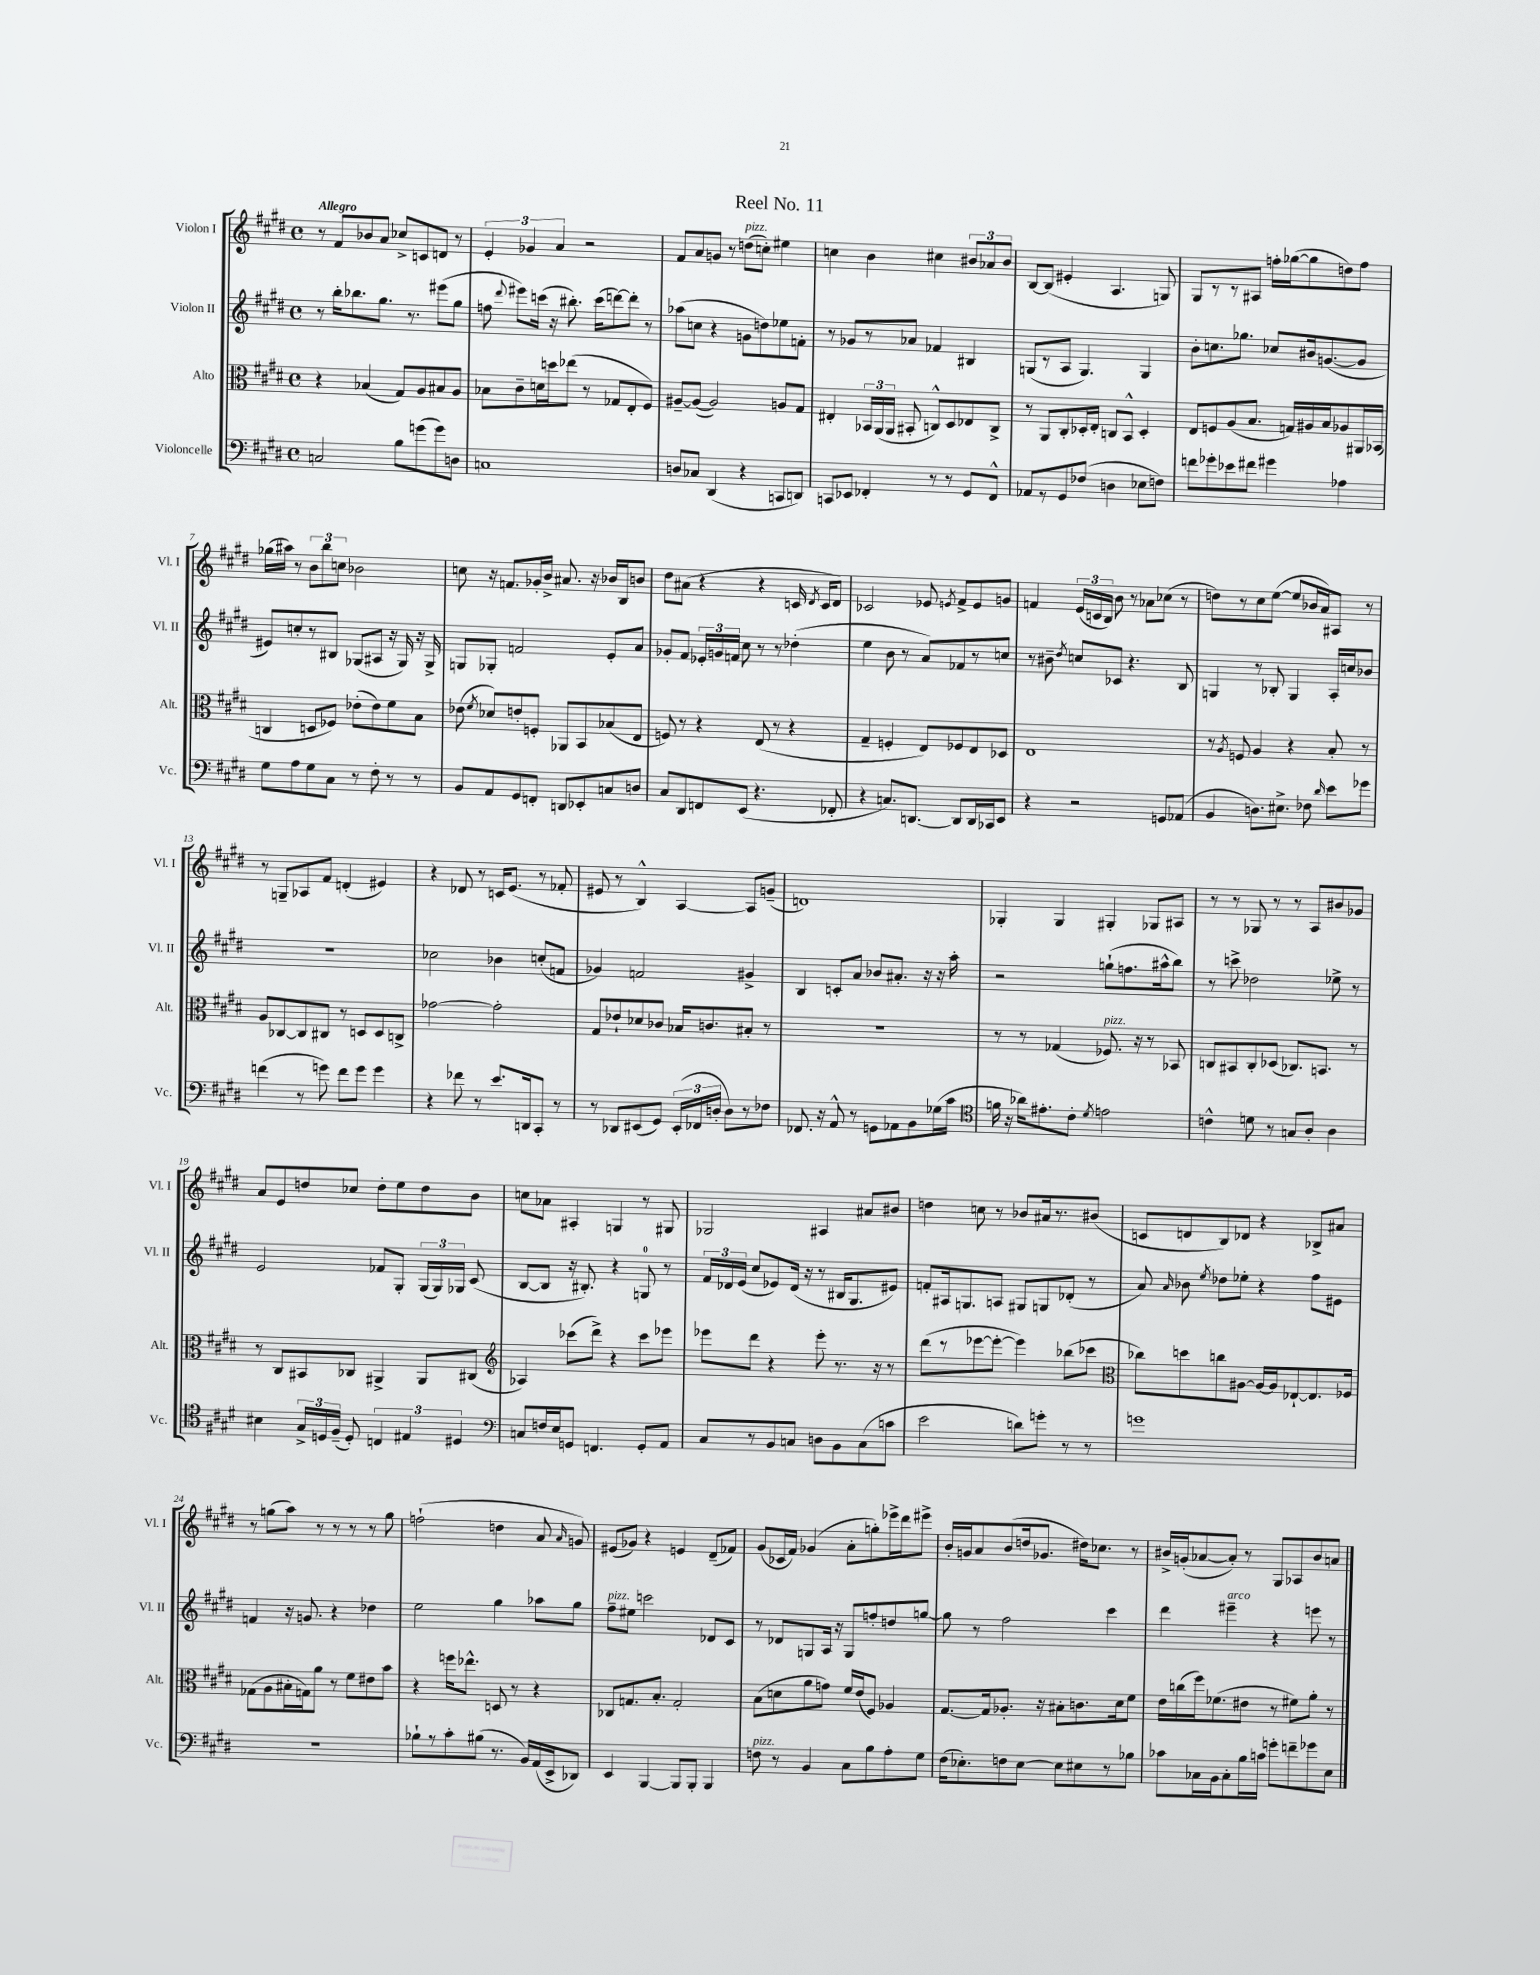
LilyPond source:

\header { title = "Reel No. 11" }
<<
\new StaffGroup <<
\new Staff = "s0" \with { instrumentName = "Violon I" shortInstrumentName = "Vl. I" } {
    \clef treble \key e \major \defaultTimeSignature \time 4/4 \tempo "Allegro"
    \autoBeamOff r8 fis'8[ bes'8 a'8] ces''8[-> c'8 d'8] r8 |
    \tuplet 3/2 { e'4-. ges'4 a'4 } r2 |
    fis'8[ a'8 g'8] r8 d''8[^\markup { \italic "pizz." }( c''8]-.) eis''4 |
    c''4 b'4 cis''4 \tuplet 3/2 { bis'8[ aes'8 bis'8] } |
    b8[~ b8]( eis'4-. a4. g8) |
    gis8[ r8 r8 ais8] f''16[-. ges''16~( ges''8 d''8) f''8] |
    ges''16[( ais''16]) r8 \tuplet 3/2 { b'8[ b''8 c''8] } bes'2 |
    c''8 r16 f'8.[ ges'16-. b'16]-> ais'8. r16 bes'16[ b16 b'8] |
    dis''8[ ais'8]( r4 r4 c'16 \acciaccatura { dis'8 } c'16[ dis'8]) |
    ces'2 ees'8 \acciaccatura { e'8 } fis'8[-> e'8 g'8] |
    f'4 \tuplet 3/2 { e'16[( c'16 b16]) } b'8 r8 aes'8[ ces''8]( r8 |
    d''8[) r8 cis''8 e''8]~( e''8[ bes'16 a'16) ais8] r8 |
    r8 g8[-- aes8 fis'8] d'4-.( eis'4) |
    r4 des'8 r8 c'16[ e'8.]( r8 fes'8-. |
    eis'8 r8 b4-^) a4~ a8[ g'8]--( |
    d'1) |
    ges4-. ges4 gis4-. ges8[ ais8] |
    r8 r8 ges8 r8 r8 a8[ bis'8 ges'8] |
    a'8[ e'8 d''8 ces''8] d''8[-. e''8 d''8 b'8] |
    c''8[ aes'8] ais4-. g4 r8 gis8 |
    ges2 ais4 ais'8[ bis'8] |
    d''4 c''8 r8 bes'8[ ais'16 r8. bis'8]( |
    c'8[ d'8 b8) des'8] r4 bes8[-> ais'8] |
    r8 g''8[( a''8]) r8 r8 r8 r8 g''8 |
    f''2-!( d''4 a'8 \grace { a'16 } g'8) |
    eis'8[( ges'8]) r4 e'4 dis'8[--( fes'8]) |
    gis'8[( ces'16 fis'16]) ges'4( a'8[-. g''8-.) ees'''16-> dis'''16 eis'''8]-> |
    b'16[-. g'16 a'8 b'8( d''16 ges'8.] dis''16[) ces''8.] r8 |
    bis'16[-> g'16-.( aes'8~ aes'8]-.) r8 gis8[ aes8 bis'8 a'8] \bar "|." |
}
\new Staff = "s1" \with { instrumentName = "Violon II" shortInstrumentName = "Vl. II" } {
    \clef treble \key e \major \defaultTimeSignature \time 4/4
    \autoBeamOff r8 b''16[-. bes''8. gis''8.] r8. eis'''8[( gis''8] |
    f''8 \appoggiatura { dis'''8 } eis'''8[) c'''16]( r16 bis''8.-.) c'''16[( d'''8~) d'''8]-. r8 |
    aes''8[( c''8] r4 g'8[ d''8) ees''8 f'8]-. |
    r8 ges'8[ r8 aes'8] fes'4 bis4 |
    g8[( r8 a8] g4.) g4 |
    b'8[-. c''8. ges''8.] ces''8[ bis'16 g'8.~( g'8] |
    eis'8[) c''8-. r8 bis8] ges8[( ais8] r16 ges16) r16 ges16-> |
    g8[ ges8]-. f'2 e'8[-. a'8] |
    ges'8[-. fis'8] \tuplet 3/2 { ees'16[-. g'16 f'16] } cis''8 r8 r8 des''4-.( |
    e''4 b'8 r8 a'8[) fes'8 r8 c''8] |
    r8 bis'8-- \acciaccatura { dis''8 } c''8[ ces'8] r4. b8 |
    g4 r8 bes8-. g4 a16[-. c''16 bes'8] |
    R1 |
    ces''2 bes'4 c''8[-.( f'8] |
    ges'4) f'2 gis'4-> |
    b4 c'8[-. a'8] bes'8[ ais'8.]-. r16 r16 a''16-. |
    r2 g''8[-!( f''8. ais''16-^ b''8]) |
    r8 c'''8-> des''2 ees''8-> r8 |
    e'2 fes'8[ gis8]-. \tuplet 3/2 { gis16[( gis16) ges16] } cis'8( |
    b8[~ b8] r16 bis8.-.) r4 g8-0 r8 |
    \tuplet 3/2 { fis'16[ des'16 e'16]( } cis''8[ ees'8) des'16]( r16 r8 bis16[ gis8. eis'8]) |
    f'8[-. ais16 g8. a8] gis8[ g8 des'8]-.( r8 |
    a'8) \grace { a'16 } bes'8 \acciaccatura { e''8 } des''8[ ees''8]-. r4 fis''8[ eis'8] |
    f'4 r16 g'8. r4 des''4 |
    e''2 gis''4 aes''8[ gis''8] |
    fis''8[--^\markup { \italic "pizz." } eis''8] c'''2 des'8[ cis'8] |
    r8 des'8[ g8 a16] r16 g8[ f''8-. d''8 g''8]~ |
    g''8 r8 fis''2 cis'''4 |
    dis'''4 eis'''4--^\markup { \italic "arco" } r4 e'''8 r8 \bar "|." |
}
\new Staff = "s2" \with { instrumentName = "Alto" shortInstrumentName = "Alt." } {
    \clef alto \key e \major \defaultTimeSignature \time 4/4
    \autoBeamOff r4 bes4( gis8[) a8 bis8 a8] |
    bes8[ cis'8-- d'16 d''16 ees''8]( r8 ges8[ e8-. fis8]) |
    ais8[~-- ais8]~( ais2) a8[ gis8] |
    eis4-. \tuplet 3/2 { bes,16[ a,16( a,16] } bis,8-. c8[-^) dis8 ees8 c8]-> |
    r8 a,8[ cis8-. des16-. e16]-. c8[ b,8]-^ des4-. |
    e8[ f8 a8( b8.] g16[) ais16 b16 aes8 ais,16 bes,16]( |
    c4 d8[ fes8]) ees'8[-.( ees'8) fis'8 b8] |
    ees'8( \acciaccatura { fis'8 } des'8[) e'8-. f8]-. aes,8[ b,8 bes8( e8] |
    f8) r8 r4 e8( r8 r4 |
    gis4-- f4-. e8[) fes8 e8 des8] |
    e1 |
    r8 \acciaccatura { a8 } f8 a4 r4 b8-. r8 |
    a8[ ces8~ ces8 cis8] r8 d8[ d8 c8]-> |
    ges'2~ ges'2-. |
    gis8[ ees'8-! des'8 ces'8] bes16[ c'8. bis8]-. r8 |
    R1 |
    r8 r8 ges4( fes8.^\markup { \italic "pizz." }) r16 r8 bes,8 |
    c8[ bis,8 c8-. des8]( ces8.[) b,8.] r8 |
    r8 cis8[ bis,8 ces8] ais,4-> ais,8[ cis8]( |
    \clef treble aes4) ces'''8[( dis'''8]->) r4 ces'''8[ ees'''8] |
    ees'''8[ dis'''8] r4 ees'''8-. r8. r16 r8 |
    dis'''8[( r8 ees'''8~ ees'''8]~-. ees'''4) bes''8[( ces'''8] |
    \clef alto ces''8[) d''8 c''8 ais8]~ ais16[~ ais16 ees8~-! ees8. fes16] |
    ges8[( a8 bis16-. g16) a'8] r8 fis'8[ eis'8 b'8] |
    r4 f''16[ ees''8.]-^ d8 r8 r4 |
    ces8[ g8. b8.]-. g2-. |
    b8[( d'8 a'8 g'8]) fis'16[ e'16( fis8]) aes4 |
    gis8.[~ gis16 aes8.]-. r16 bis8[-. c'8. dis'16 fis'8] |
    e'16[ c''16( fis''16) fes'8.( eis'8] r8 fis'8[) a'8]-. r8 \bar "|." |
}
\new Staff = "s3" \with { instrumentName = "Violoncelle" shortInstrumentName = "Vc." } {
    \clef bass \key e \major \defaultTimeSignature \time 4/4
    \autoBeamOff c2 b8[ g'8( g'8) d8] |
    c1 |
    d8[ ces8] dis,4( r4 c,8[ d,8]) |
    c,8[ ees,8] fes,4-. r8 r8 gis,8[ fes,8]-^ |
    aes,8[ r8 gis,8 fes8]( d4 ees8[ f8]) |
    f'8[ ges'8-. ees'8 fis'8] gis'4 aes4 |
    gis8[ a8 gis8 cis8] r8 fis8-. r8 r8 |
    b,8[ a,8 gis,8 f,8]-. d,8[ ees,8-. c8 d8] |
    cis8[ dis,8 f,8 e,8]( r4. fes,8-. |
    r4 c8.[) d,8.]~ d,8[ d,16 ces,16 e,8] |
    r4 r2 g,8[ aes,8]( |
    b,4 d8.[) eis8.]-> fes8 \grace { dis'16 } e'8[ ges'8] |
    f'4( r8 g'8) f'8[ g'8] g'4 |
    r4 fes'8 r8 e'8.[ d,16 cis,8]-. r8 |
    r8 des,8[ eis,8( gis,8]) \tuplet 3/2 { eis,16[-.( fes,16 d16]-. } d8[) r8 fes8] |
    fes,8. r16 a,8-^ r8 g,8[ aes,8 b,8 ges16( cis'16] |
    \clef tenor f'16 r16 aes'16[) eis'8.-. cis'8]-. \acciaccatura { dis'8 } e'2 |
    c'4-^ d'8 r8 g8[ a8]-. a4 |
    bis4 \tuplet 3/2 { gis16[-> d16 fis16]--( } d8-.) \tuplet 3/2 { c4 eis4 dis4 } |
    \clef bass c8[ f16 e16 g,8] f,4. g,8[-. a,8] |
    cis8[ r8 b,8 c8] d8[ b,8 c8( c'8] |
    e'2 d'8[) g'8]-. r8 r8 |
    g'1 |
    R1 |
    bes8[-! r8 cis'8-. bis8]( r8. b,16[) a,16( e,16-> des,8]) |
    e,4 b,,4~ b,,8[ b,,8]-. b,,4 |
    f8^\markup { \italic "pizz." } r8 b,4 cis8[ b8 a8-. gis8] |
    fis16[( ees8.-.) f8 ees8]~ ees8[ eis8 r8 bes8] |
    ces'8[ ces16 b,16 ces8-. b16 c'16] g'8[-. f'8-- ges'8 e8] \bar "|." |
}
>>
>>
